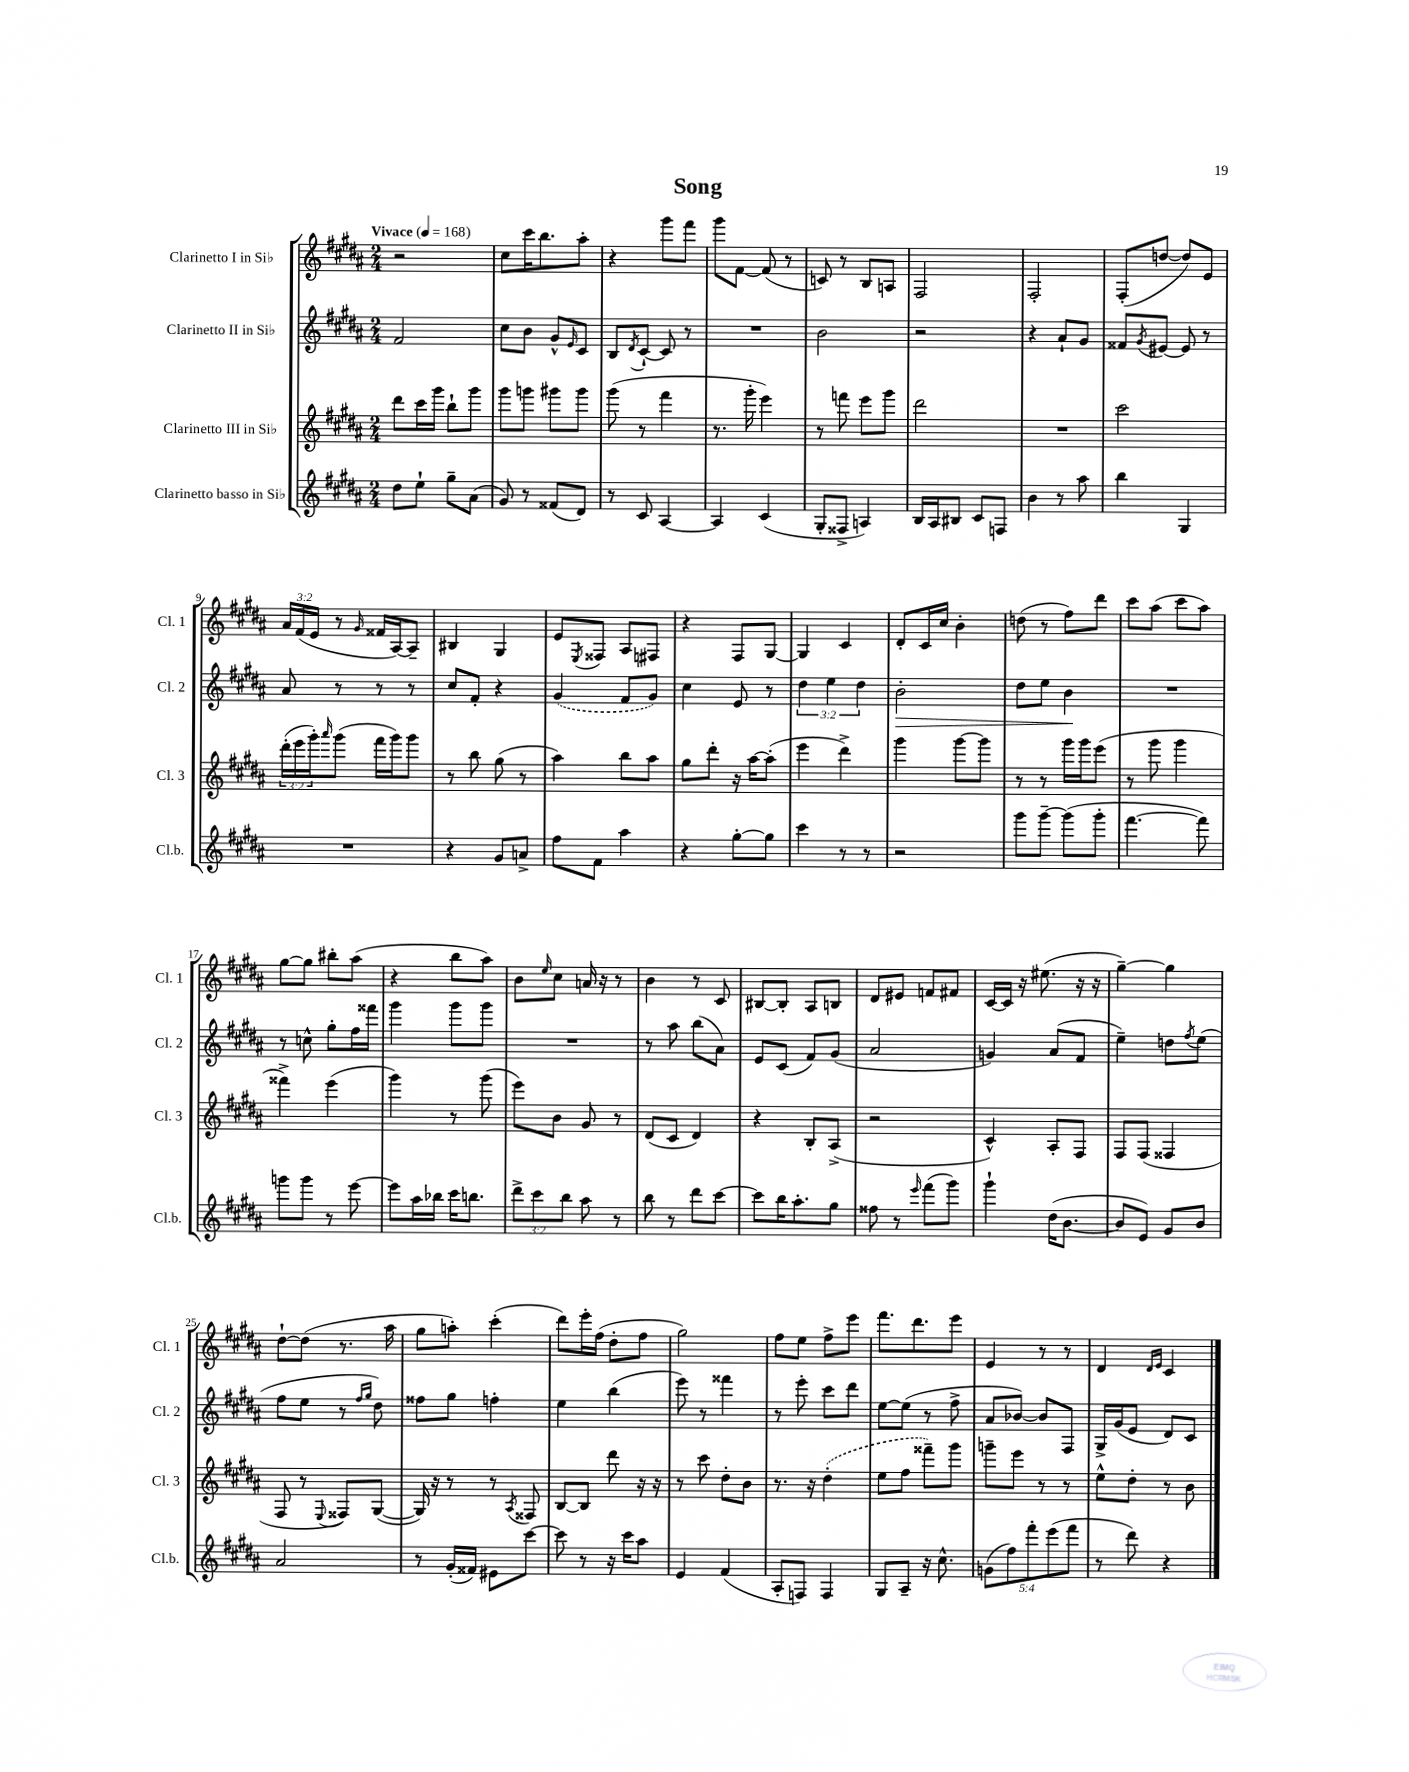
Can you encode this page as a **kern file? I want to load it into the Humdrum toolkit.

**kern	**kern	**kern	**kern
*staff4	*staff3	*staff2	*staff1
*clefG2	*clefG2	*clefG2	*clefG2
*k[f#c#g#d#a#]	*k[f#c#g#d#a#]	*k[f#c#g#d#a#]	*k[f#c#g#d#a#]
*M2/4	*M2/4	*M2/4	*M2/4
*MM168	*MM168	*MM168	*MM168
8dd#	8ddd#	2f#	2r
8ee`	16ccc#	.	.
.	16ggg#	.	.
8gg#~	8bb`	.	.
(8a#	8ggg#	.	.
=	=	=	=
8g#)	8ggg#	8cc#	8cc#
8r	8ggg	8b	16ccc#
.	.	.	8.bb
(8f##	8ggg#	8g#^^	.
.	.	16qqe	.
8d#)	8ggg#	8c#	8aa#'
=	=	=	=
8r	(8ggg#	8B	4r
.	.	8qd#	.
8c#	8r	[8c#`	.
[4A#	4fff#	8c#]	8ggg#
.	.	8r	8fff#
=	=	=	=
4A#]	8.r	2r	8ggg#
.	.	.	[8f#
.	16ggg#'	.	.
(4c#	4eee)	.	(8f#]
.	.	.	8r
=	=	=	=
8G#'	8r	2b	8c)
8F##^	8fff	.	8r
4A)	8eee	.	8B
.	8ggg#	.	8A
=	=	=	=
16B	2ddd#	2r	2F#
16A#	.	.	.
8B#	.	.	.
8c#	.	.	.
8F	.	.	.
=	=	=	=
4b	2r	4r	2F#'
8r	.	8a#`	.
8aa#	.	8g#	.
=	=	=	=
4bb	2ccc#	8f##	(8F#'
.	.	8qg#	.
.	.	[8e#	[8dd
4G#	.	8e#]	8dd])
.	.	8r	8e
=	=	=	=
2r	(24ddd#'	8a#	24a#
.	24eee	.	(24f#
.	24ggg#')	.	24e
.	16qqaaa#	.	.
.	(8ggg#	8r	8r
.	.	.	16qqg#
.	16fff#	8r	16f##
.	16ggg#)	.	[16A#)
.	8ggg#	8r	8A#~]
=	=	=	=
4r	8r	8cc#	4B#
.	8bb	8f#'	.
8g#	(8gg#	4r	4G#
8a^	8r	.	.
=	=	=	=
8ff#	4aa#)	(4g#	8e
.	.	.	8qE
8f#	.	.	8F##
4aa#	8bb	8f#	8A#
.	8aa#	8g#)	8F#
=	=	=	=
4r	8gg#	4cc#	4r
.	8ddd#'	.	.
[8gg#'	16r	8e	8F#
.	[16aa#	.	.
8gg#]	(8aa#']	8r	[8G#
=	=	=	=
4ccc#	4eee	6dd#	4G#]
.	.	6ee	.
8r	4ddd#^)	.	4c#
.	.	6dd#	.
8r	.	.	.
=	=	=	=
2r	4ggg#	2b'	8d#'
.	.	.	16c#
.	.	.	16cc#
.	[8ggg#	.	4b'
.	8ggg#]	.	.
=	=	=	=
8ggg#	8r	8dd#	(8dd
[8ggg#~	8r	8ee	8r
(8ggg#]	16ggg#	4b	8ff#)
.	16ggg#	.	.
8ggg#'	(8eee	.	8ddd#
=	=	=	=
[4.fff#	8r	2r	8ccc#
.	8ggg#	.	(8aa#
.	4ggg#	.	8ccc#
8fff#])	.	.	8aa#)
=	=	=	=
8ggg	4fff##^)	8r	[8gg#
8ggg	.	8cc^^	8gg#]
8r	(4eee	8gg#'	8bb#'
[8eee	.	16ff#	(8aa#
.	.	16fff##	.
=	=	=	=
8eee]	4ggg#)	4ggg#	4r
16aa#	.	.	.
16bb-	.	.	.
16ccc#	8r	8ggg#	8bb
8.bb	.	.	.
.	(8ggg#	8ggg#	8aa#)
=	=	=	=
12ddd#^	8eee)	2r	8b
12ccc#	.	.	.
.	.	.	16qqee
.	8b	.	8cc#
12bb	.	.	.
8aa#	8g#	.	16a
.	.	.	16r
8r	8r	.	8r
=	=	=	=
8bb	(8d#	8r	4b
8r	8c#	8aa#	.
8ddd#	4d#)	(8bb	8r
[8ccc#	.	8a#)	8c#
=	=	=	=
8ccc#]	4r	8e	[8B#
16bb	.	(8c#	8B#']
8.aa#'	.	.	.
.	8B'	8f#)	8A#
8gg#	(8A#^	(8g#	8B
=	=	=	=
8ff##	2r	2a#	8d#
8r	.	.	8e#
16qqeee	.	.	.
(8fff#	.	.	8f
8ggg#)	.	.	8f#
=	=	=	=
4ggg#`	4c#^^)	4g)	[16c#
.	.	.	16c#]
.	.	.	16r
.	.	.	(8.ee#
(16dd#	8A#'	(8a#	.
[8.b	.	.	.
.	8F#	8f#	16r
.	.	.	16r
=	=	=	=
8b]	8F#	4ee~)	[4gg#~)
8e)	(8F#	.	.
8g#	4F##	8dd	4gg#]
.	.	8qff#	.
8b	.	(8ee	.
=	=	=	=
2a#	8F#	8ff#	[8dd#`
.	8r	8ee	(8dd#]
.	8qqE	.	.
.	8F##)	8r	8.r
.	.	16qqff#	.
.	.	16qqgg#	.
.	([8G#	8dd#)	.
.	.	.	16aa#
=	=	=	=
8r	16G#])	8ff##	8gg#
.	16r	.	.
(16g#'	8r	8gg#	8aa')
16f##)	.	.	.
8e#	8r	4ff'	(4ccc#'
.	8qA#	.	.
[8ccc#	8F##	.	.
=	=	=	=
8ccc#]	[8B	4ee	8ddd#)
8r	8B]	.	16eee'
.	.	.	(16ff#
16r	8ddd#	(4bb	8dd#'
16ccc#	.	.	.
8aa#	16r	.	8ff#
.	16r	.	.
=	=	=	=
4e	8r	8eee)	2gg#)
.	8ccc#	8r	.
(4f#	8dd#'	4fff##	.
.	8b	.	.
=	=	=	=
8A#'	8.r	8r	8ff#
8F)	.	8eee'	8ee
.	16r	.	.
4F	(4dd#'	8ccc#	8ff#^
.	.	8ddd#	8eee
=	=	=	=
8G#	8ee	[8ee	8.fff#
8A#~	8ff#	(8ee]	.
.	.	.	8.ddd#
16r	8fff##~)	8r	.
8.cc#^^	.	.	.
.	8ggg#	8ff#^	8eee
=	=	=	=
(10g	8ggg~	8a#	4e
10ff#)	.	.	.
.	8eee	[8b-)	.
10fff#'	.	.	.
.	8r	8b-]	8r
(10eee	.	.	.
.	8r	8F#	8r
10fff#	.	.	.
=	=	=	=
8r	8ee^^	16G#^	4d#
.	.	(16g#	.
8ddd#)	8dd#'	8e	.
.	.	.	16qqd#
.	.	.	16qqe
4r	8r	8d#)	4c#
.	8b	8c#	.
==	==	==	==
*-	*-	*-	*-
